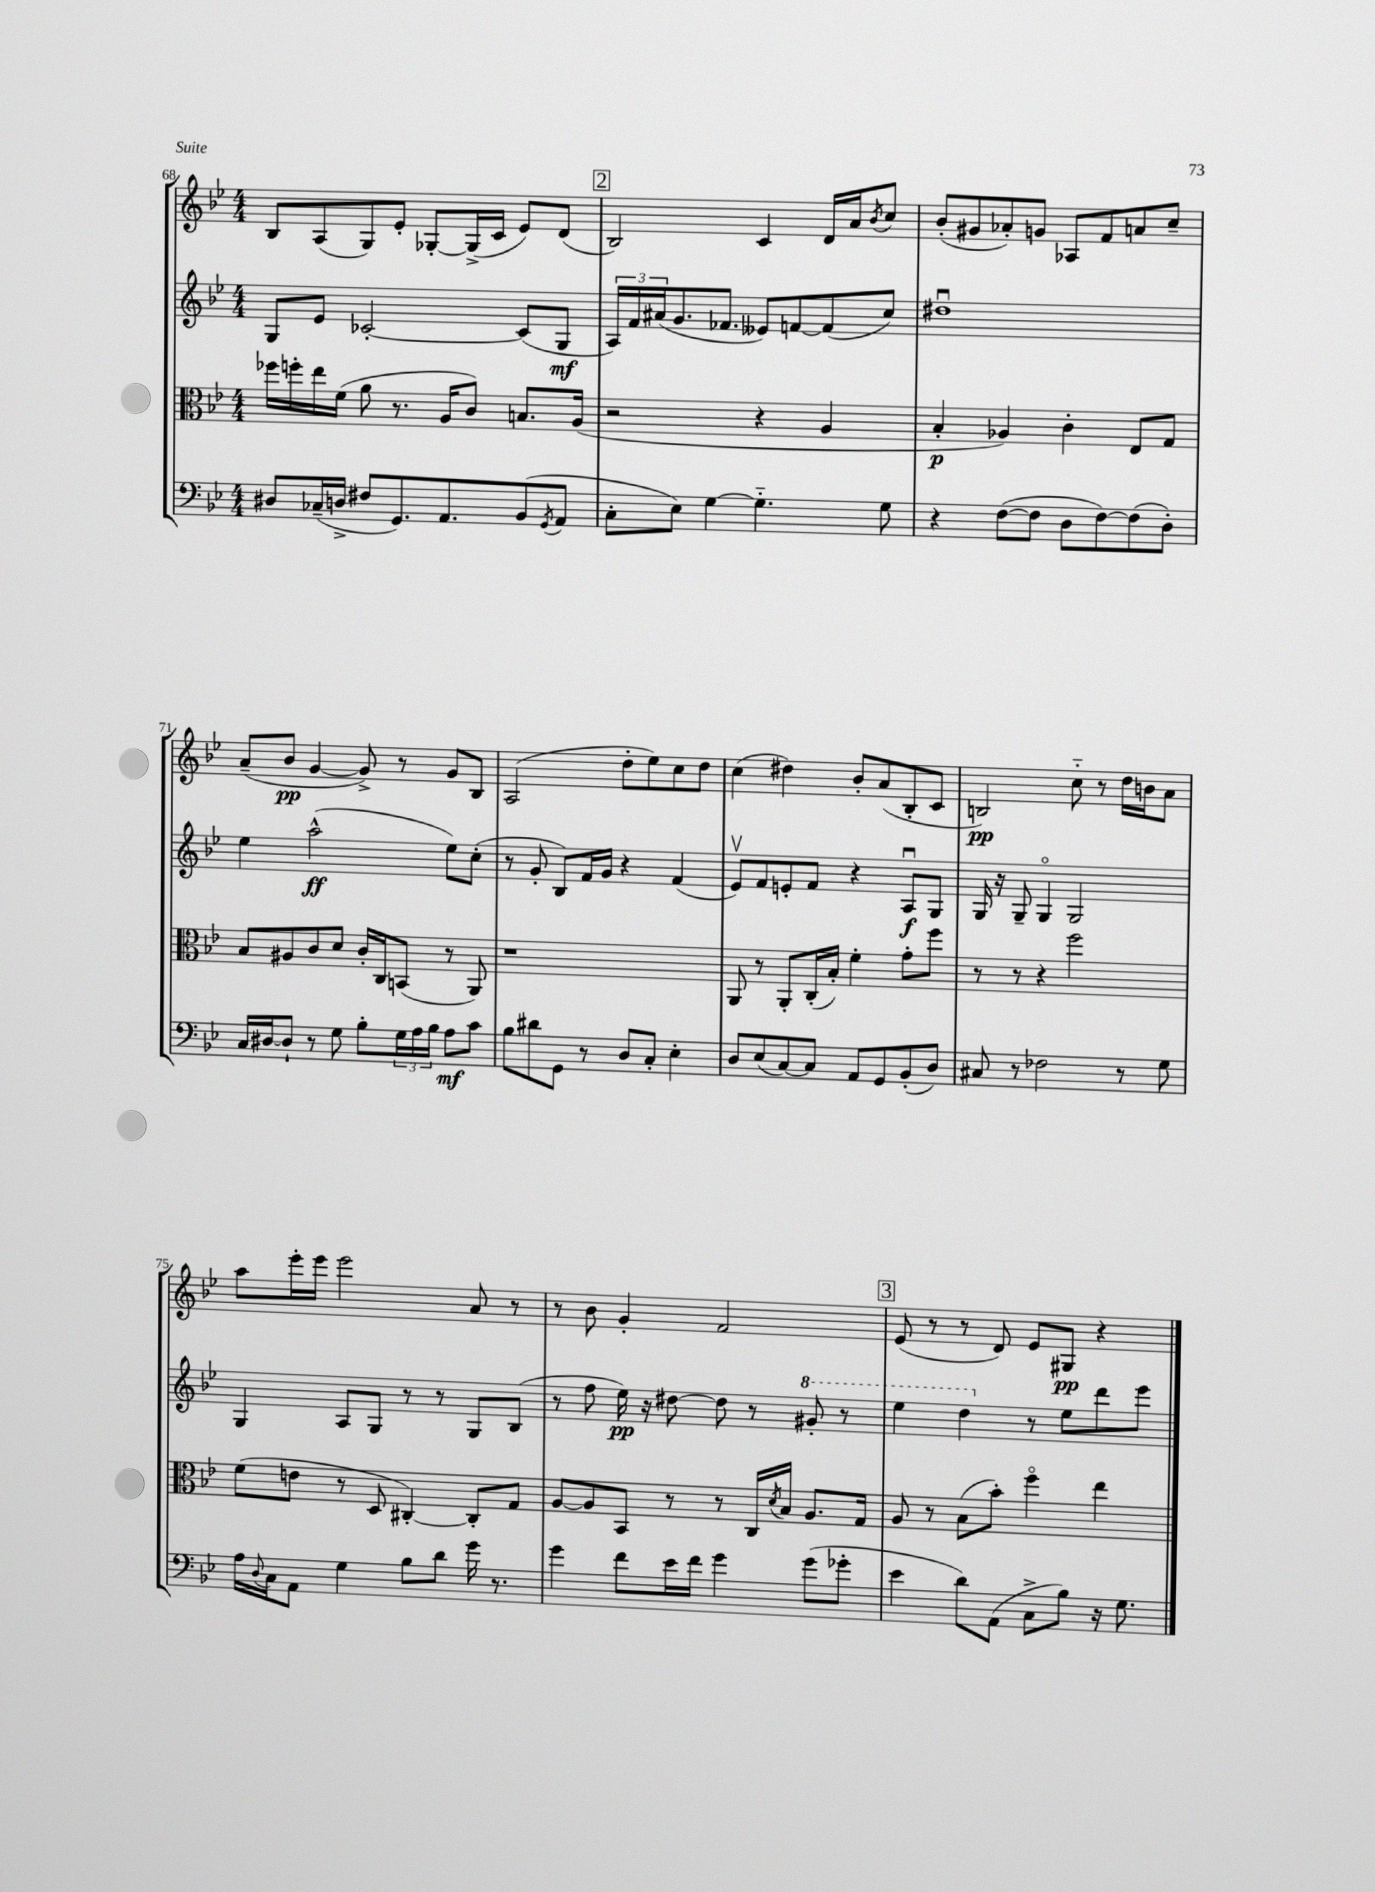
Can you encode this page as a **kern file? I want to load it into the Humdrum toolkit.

**kern	**kern	**kern	**kern
*staff4	*staff3	*staff2	*staff1
*clefF4	*clefC3	*clefG2	*clefG2
*k[b-e-]	*k[b-e-]	*k[b-e-]	*k[b-e-]
*M4/4	*M4/4	*M4/4	*M4/4
8D#/L	16ff-\LL	8G/L	8B-/L
.	16ff'\	.	.
(16C-~/L	16ee-\	8e-/J	(8A/
16D^/JJ	(16f\JJ	.	.
8F#/L	8a\	[2c-'/	8G/)
8.GG/)	8.r	.	8e-'/J
.	.	.	[8G-'/L
8.AA/	16A/LK	.	.
.	8c/J)	.	(16G-^/]L
.	.	.	16c/JJ
(8BB-/	8.B/L	(8c-/]L	8e-/L)
8qGG/	.	.	.
8AA/J	.	8G/J	(8d/J
.	(16A/Jk	.	.
=	=	=	=
8C'\L	2r	24A/LL)	2B-/)
.	.	24f/	.
.	.	(24a#/J	.
8E-\J)	.	8.g/	.
[4G\	.	.	.
.	.	8.f-/J	.
4.G'~\]	4r	8e--/L)	4c/
.	.	[8f/	.
.	4A/	(8f/]	16d/LL
.	.	.	16a/J
.	.	.	8qb-/
8G\	.	8cc/J)	8cc/J
=	=	=	=
4r	4B-'/	1dd#u	(8b-'/L
.	.	.	8g#/
([8F\L	4A-/)	.	8a-'/)
8F\]J	.	.	8g/J
8D\L	4c'\	.	8A-/L
[8F\)	.	.	8f/
(8F\]	8E-/L	.	8a/
8D'\J)	8G/J	.	8cc~/J
=	=	=	=
16C/LL	8B-/L	4ee-\	(8a~/L
[16D#/J	.	.	.
8D#`/]J	8A#/	.	8b-/J
8r	8c/	(2aa^^\	[4g/
8G\	8d/J	.	.
8B-'\L	16c'/LL	.	8g^/])
.	16C/J	.	.
24G\L	(8BB/J	.	8r
24A\	.	.	.
24B-\JJ	.	.	.
8A\L	8r	8ee-\L)	8g/L
8c\J	8AA/)	(8cc'\J	8B-/J
=	=	=	=
8B-\L	1r	8r	(2A/
8d#\	.	8g'/	.
8GG\J	.	8B-/L)	.
8r	.	16f/L	.
.	.	16g/JJ	.
8D/L	.	4r	8dd'\L
8C'/J	.	.	8ee-\)
4E-'\	.	(4f/	8cc\
.	.	.	8dd\J
=	=	=	=
8D/L	8AA/	8e-v/L)	(4cc\
(8E-/	8r	8f/	.
[8C/)	8AA'/L	8e'/	4dd#\)
8C/]J	(16C'/L	8f/J	.
.	16B-'/JJ)	.	.
8AA/L	4f'\	4r	8b-'/L
8GG/	.	.	(8a/
(8BB-'/	8g'\L	8Au/L	8B-'/
8D/J)	8ff\J	8G/J	8c/J
=	=	=	=
8C#/	8r	16G/	2B/)
.	.	16r	.
8r	8r	8G~/	.
2F-\	4r	4Go/	.
.	2ff\	2G/	8cc'~\
.	.	.	8r
8r	.	.	16dd\LL
.	.	.	16b\J
8G\	.	.	8a\J
=	=	=	=
16A\LL	(8f\L	4G/	8aa\L
8qqD/	.	.	.
16C\J	.	.	.
8AA\J	8e\J	.	16eee-'\L
.	.	.	16eee-\JJ
4G\	8r	8A/L	2eee-\
.	8D/	8G/J	.
8B-\L	[4C#'/)	8r	.
8d\J	.	8r	.
16g\	8C#'/]L	8G/L	8a/
8.r	.	.	.
.	8G/J	(8B-/J	8r
=	=	=	=
4g\	[8A/L	8r	8r
.	8A/]	8ff\	8b-\
8f\L	8BB-/J	16ee-\)	4g'/
.	.	16r	.
16e-\L	8r	[8dd#\	.
16f\JJ	.	.	.
4g\	8r	8dd#\]	2f/
.	16C/LL	8r	.
.	8qd/	.	.
.	16B-/JJ	.	.
(8g\L	8.A/L	8gg#'/	.
8g-'\J	.	8r	.
.	16G/Jk	.	.
=	=	=	=
4e-\	8A/	4eee-\	(8e-/
.	8r	.	8r
8d\L)	(8B-\L	4ddd\	8r
(8AA\J	8b-'\J)	.	8d/)
8C^\L	4ffo\	8r	8e-/L
8B-\J)	.	8ee-\L	8G#/J
16r	4ee-\	8ddd\	4r
8.G\	.	.	.
.	.	8eee-\J	.
==	==	==	==
*-	*-	*-	*-
